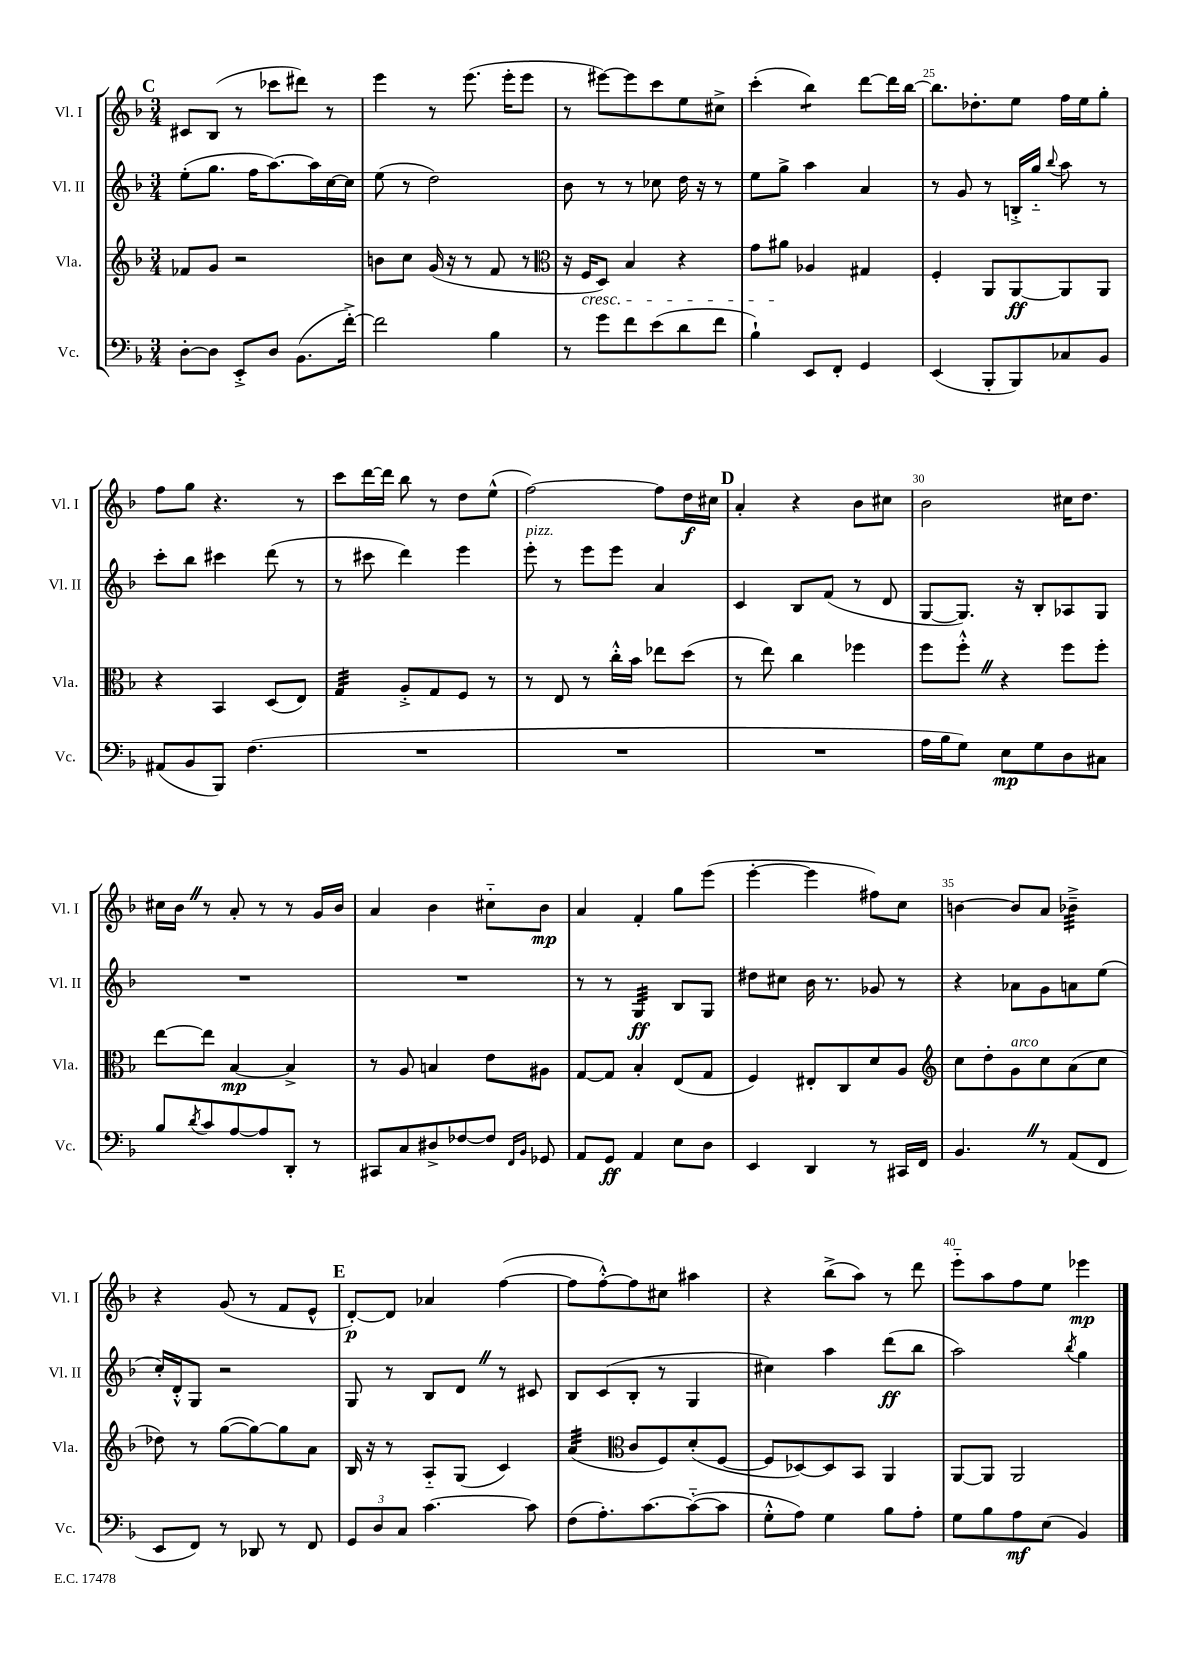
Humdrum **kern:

**kern	**kern	**kern	**kern
*staff4	*staff3	*staff2	*staff1
*clefF4	*clefG2	*clefG2	*clefG2
*k[b-]	*k[b-]	*k[b-]	*k[b-]
*M3/4	*M3/4	*M3/4	*M3/4
[8D'	8f-	(8ee'	8c#
8D]	8g	8.gg	(8B-
8EE'^	2r	.	8r
.	.	16ff	.
8D	.	[8.aa)	8ccc-
(8.BB-	.	.	8ddd#)
.	.	16aa]	.
.	.	[16cc	8r
[16f'^)	.	16cc]	.
=	=	=	=
2f]	8b	(8ee	4eee
.	8cc	8r	.
.	(16g	2dd)	8r
.	16r	.	.
.	8r	.	(8.eee
4B-	8f	.	.
.	.	.	16eee'
.	8r	.	8eee
=	=	=	=
*	*clefC3	*	*
8r	16r	8b-	8r
.	16F	.	.
8g	8D)	8r	[8eee#)
8f	4B-	8r	8eee#]
(8e	.	8cc-	8ccc
8d	4r	16dd	8ee
.	.	16r	.
8f	.	8r	8cc#^
=	=	=	=
4B-`)	8g	8ee	(4ccc'
.	8a#	8gg^	.
8EE	4A-	4aa	4bb-)
8FF'	.	.	.
4GG	4G#	4a	[8ddd
.	.	.	16ddd]
.	.	.	[16bb-
=	=	=	=
(4EE	4F'	8r	8.bb-]
.	.	8g	.
.	.	.	8.dd-'
8BBB-'	8AA	8r	.
8BBB-)	[8AA	16B'^	8ee
.	.	16gg'~	.
.	.	8qqbb-	.
8C-	8AA]	8aa	16ff
.	.	.	16ee
8BB-	8AA	8r	8gg'
=	=	=	=
(8AA#	4r	8ccc'	8ff
8BB-	.	8bb-	8gg
8BBB-)	4BB-	4ccc#	4.r
(4.F	.	.	.
.	(8D	(8ddd	.
.	8E)	8r	8r
=	=	=	=
2.r	4G	8r	8ccc
.	.	8ccc#	[16ddd
.	.	.	16ddd]
.	8A'^	4ddd)	8bb-
.	8G	.	8r
.	8F	4eee	8dd
.	8r	.	(8ee^^
=	=	=	=
2.r	8r	8eee'	[2ff)
.	8E	8r	.
.	8r	8eee	.
.	16cc'^^	8eee	.
.	16b-	.	.
.	8ee-	4a	8ff]
.	(8dd	.	16dd
.	.	.	16cc#
=	=	=	=
2.r	8r	4c	4a'
.	8ee)	.	.
.	4cc	8B-	4r
.	.	(8f	.
.	4ff-	8r	8b-
.	.	8d	8cc#
=	=	=	=
16A	8ff	[8G	2b-
16B-	.	.	.
8G)	8ff'^^	8.G])	.
8E	4r	.	.
.	.	16r	.
8G	.	8B-'	.
8D	8ff	8A-	16cc#
.	.	.	8.dd
8C#	8ff'	8G	.
=	=	=	=
8B-	[8ee	2.r	16cc#
.	.	.	16b-
8qd	.	.	.
8c	8ee]	.	8r
[8A	[4B-	.	8a'
8A]	.	.	8r
8DD'	4B-^]	.	8r
8r	.	.	16g
.	.	.	16b-
=	=	=	=
8CC#	8r	2.r	4a
8C	8A	.	.
8D#^	4B	.	4b-
[8F-	.	.	.
8F-]	8e	.	8cc#'~
16qqFF	.	.	.
16qqBB-	.	.	.
8GG-	8A#	.	8b-
=	=	=	=
8AA	[8G	8r	4a
8GG	8G]	8r	.
4AA	4B-'	4G	4f'
8E	(8E	8B-	8gg
8D	8G	8G	(8eee
=	=	=	=
4EE	4F)	8dd#	[4eee'
.	.	8cc#	.
4DD	8E#'	16b-	4eee]
.	.	8.r	.
.	8C	.	.
8r	8d	8g-	8ff#)
16CC#	8A	8r	8cc
16FF	.	.	.
=	=	=	=
*	*clefG2	*	*
4.BB-	8cc	4r	[4b
.	8dd'	.	.
.	8g	8a-	8b]
8r	8cc	8g	8a
(8AA	(8a	8a	4b-~^
8FF	8cc	(8ee	.
=	=	=	=
8EE	8dd-)	16cc')	4r
.	.	16d'^^	.
8FF)	8r	8G	.
8r	([8gg	2r	(8g
8DD-	8gg_)	.	8r
8r	8gg]	.	8f
8FF	8a	.	8e^^
=	=	=	=
12GG	16B-	8G	[8d')
.	16r	.	.
12D	.	.	.
.	8r	8r	8d]
12C	.	.	.
[4.c	8A'~	8B-	4a-
.	(8G	8d	.
.	4c)	8r	([4ff
8c]	.	8c#	.
=	=	=	=
(8F	(4a	8B-	8ff]
8.A')	.	(8c	[8ff'^^)
*	*clefC3	*	*
.	8c	8B-'	8ff]
[8.c	.	.	.
.	8F)	8r	8cc#
(8c'~_	(8d'	4G	4aa#
8c]	[8F	.	.
=	=	=	=
8G'^^	8F]	4cc#)	4r
8A)	[8D-)	.	.
4G	8D-]	4aa	(8bb-^
.	8BB-	.	8aa)
8B-	4AA	(8ddd	8r
8A'	.	8bb-	8ddd
=	=	=	=
8G	[8AA	2aa)	8eee'~
8B-	8AA]	.	8aa
8A	2AA	.	8ff
(8E	.	.	8ee
.	.	8qbb-	.
4BB-)	.	4gg	4eee-
==	==	==	==
*-	*-	*-	*-
